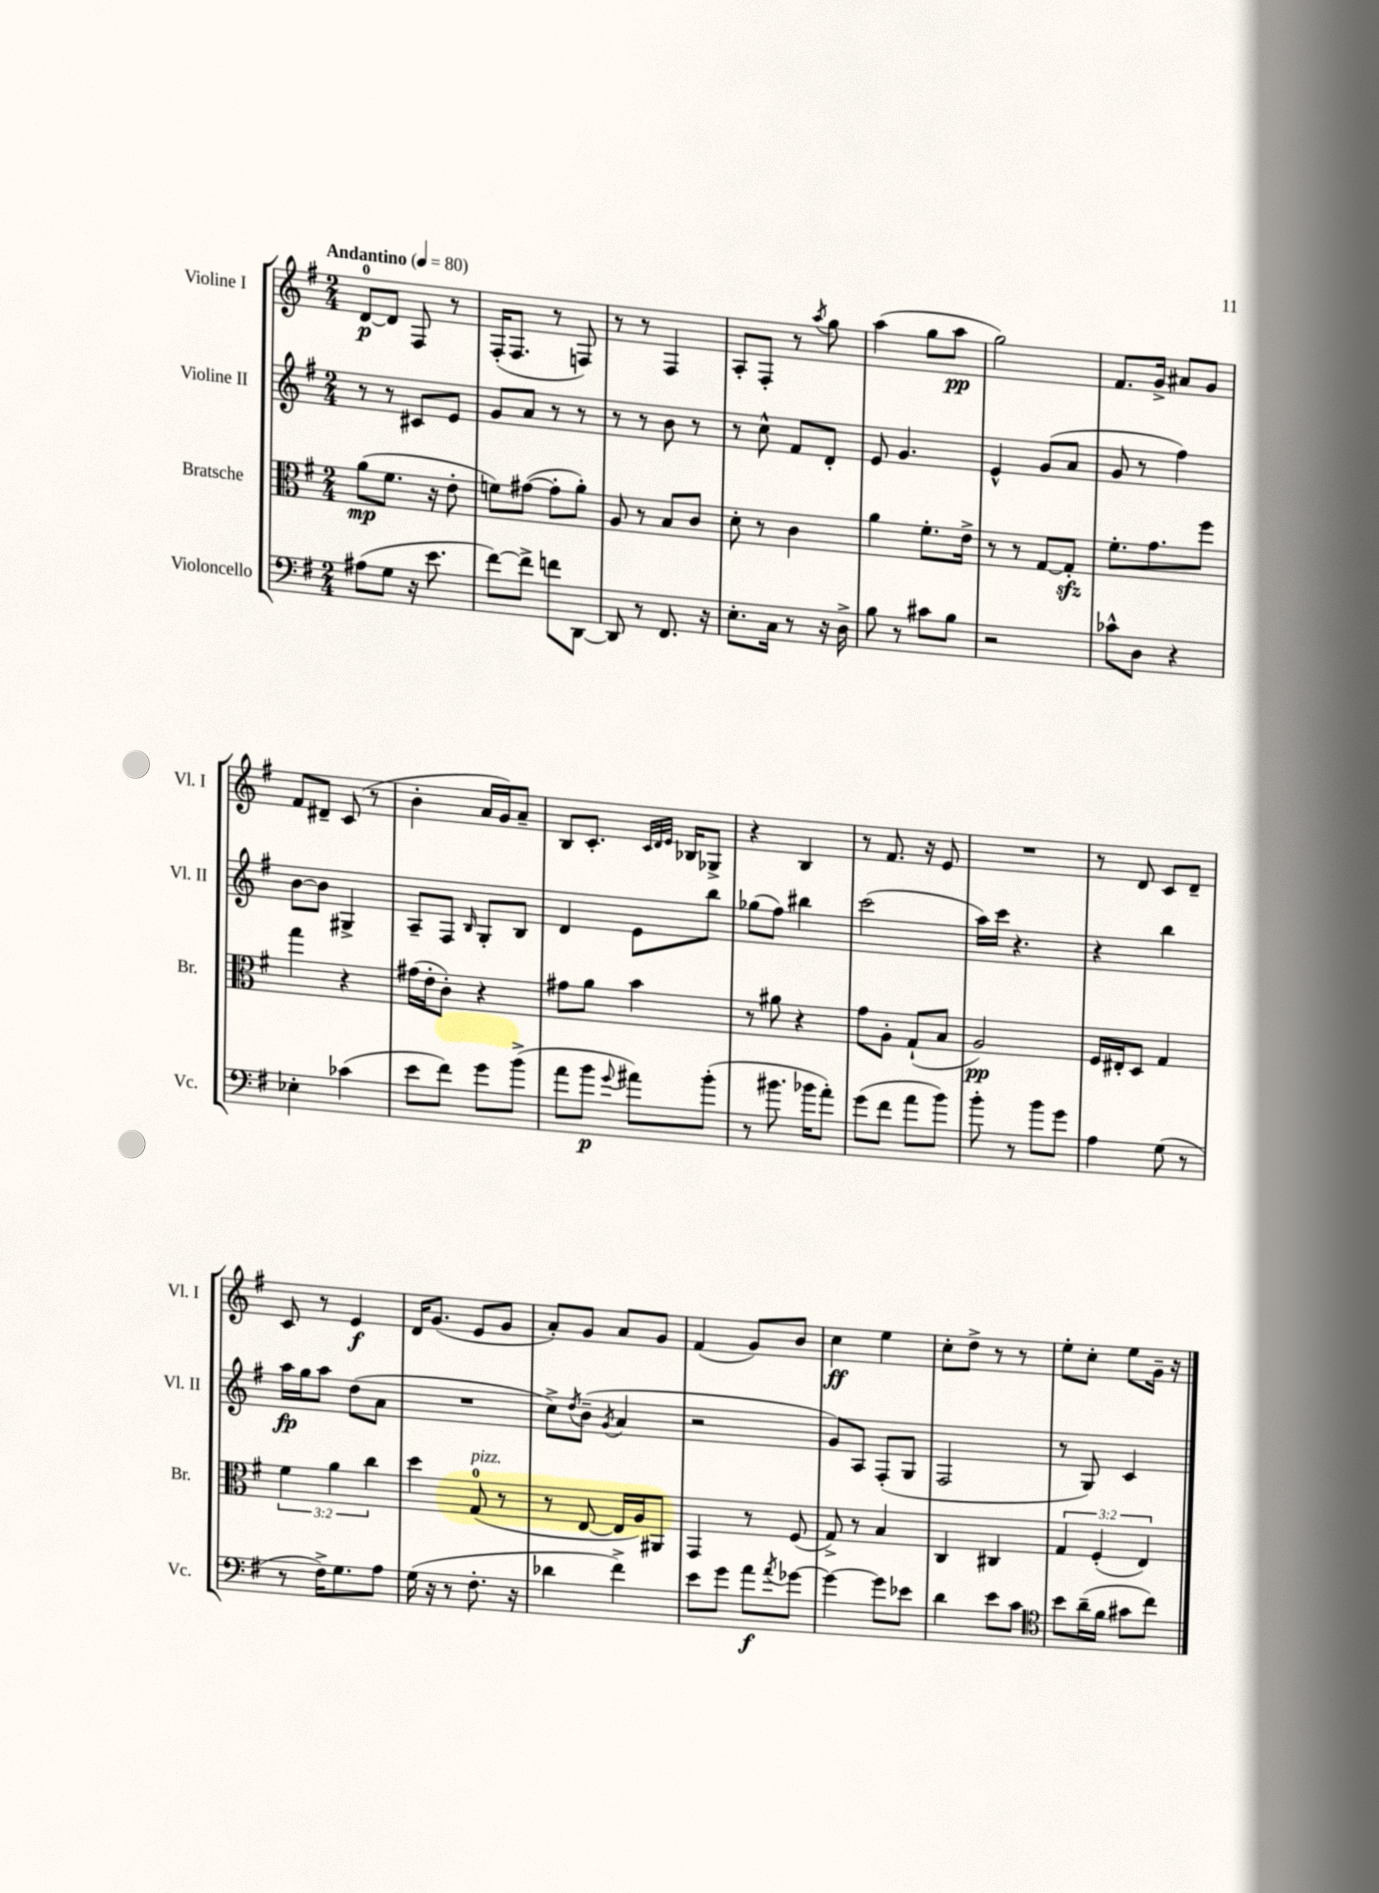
<<
\new StaffGroup <<
\new Staff = "s0" \with { instrumentName = "Violine I" shortInstrumentName = "Vl. I" } {
    \clef treble \key g \major \numericTimeSignature \time 2/4 \tempo "Andantino" 4 = 80
    d'8-0~\p d'8 fis8 r8 |
    fis16-.( fis8. r8 f8) |
    r8 r8 fis4 |
    a8-. fis8-. r8 \acciaccatura { a''8 } g''8 |
    a''4( g''8 a''8\pp |
    g''2) |
    fis'8. g'16-> ais'8 g'8 |
    fis'8 dis'8-- c'8( r8 |
    b'4-. a'16 g'16) a'8-- |
    b8 c'8.-. \grace { c'32 d'32 e'32 } bes16 ges8-> |
    r4 b4 |
    r8 fis'8. r16 e'8 |
    R2 |
    r8 d'8 c'8 d'8-- |
    c'8 r8 e'4\f |
    d'16 g'8.( e'8 g'8 |
    a'8-.) g'8 a'8 g'8 |
    fis'4( g'8) b'8 |
    c''4\ff e''4 |
    c''8-. d''8-> r8 r8 |
    e''8-. c''8-. e''8 g'16-- r16 \bar "|." |
}
\new Staff = "s1" \with { instrumentName = "Violine II" shortInstrumentName = "Vl. II" } {
    \clef treble \key g \major \numericTimeSignature \time 2/4
    r8 r8 cis'8 e'8 |
    g'8 a'8 r8 r8 |
    r8 r8 b'8 r8 |
    r8 c''8-^ fis'8 d'8-. |
    e'8 g'4. |
    e'4-^ g'8( a'8 |
    g'8 r8 fis''4) |
    b'8~ b'8 gis4-> |
    a8-- fis8 \grace { b16 } g8-. b8 |
    d'4 e'8 b''8 |
    ges''8( fis''8) bis''4 |
    c'''2( |
    a''16) c'''16 r4. |
    r4 b''4 |
    a''16\fp g''16 a''8 d''8( a'8 |
    R2 |
    c''8->) \acciaccatura { d''8 } b'8--( \acciaccatura { g'8 } a'4 |
    r2 |
    g'8) a8 fis8-.( g8 |
    fis2 |
    r8 g8) c'4 \bar "|." |
}
\new Staff = "s2" \with { instrumentName = "Bratsche" shortInstrumentName = "Br." } {
    \clef alto \key g \major \numericTimeSignature \time 2/4 \override Staff.TupletNumber.text = #tuplet-number::calc-fraction-text
    a'8\mp( fis'8. r16 e'8-. |
    f'8) gis'8~( gis'8-. a'8-.) |
    a8 r8 b8 c'8 |
    d'8-. r8 c'4 |
    a'4 fis'8.-. e'16-> |
    r8 r8 g8~ g8-.\sfz |
    fis'8.-. g'8. fis''8 |
    g''4 r4 |
    gis'16( e'16-. c'8-.) r4 |
    gis'8 a'8 b'4 |
    r8 ais'8 r4 |
    g'8 a8-. g8-!( b8 |
    a2\pp) |
    fis16 eis16-. d8 g4 |
    \tuplet 3/2 { fis'4 a'4 c''4 } |
    d''4 g8-0^\markup { \italic "pizz." }( r8 |
    r8 e8~ e16 a16) ais,8 |
    g,4 r8 fis8( |
    g8->) r8 b4 |
    c4 cis4 |
    \tuplet 3/2 { g4 fis4-.( e4) } \bar "|." |
}
\new Staff = "s3" \with { instrumentName = "Violoncello" shortInstrumentName = "Vc." } {
    \clef bass \key g \major \numericTimeSignature \time 2/4
    ais8( g8 r16 e'8. |
    fis'8~) fis'8-> f'8 d,8~ |
    d,8 r8 fis,8. r16 |
    e8.-. c16 r8 r16 d16-> |
    b8 r8 cis'8 b8 |
    r2 |
    ces'8-^ d8 r4 |
    ees4-. ces'4( |
    e'8 fis'8) g'8 b'8->( |
    a'8 b'8\p \appoggiatura { g'8 } ais'8) b'8-.( |
    r8 bis'8. bes'16 a'8-.) |
    g'8( fis'8 a'8 b'8) |
    b'8-. r8 b'8 g'8 |
    a4 g8( r8 |
    r8 fis16->) g8. a8 |
    g16( r16 r8 fis8.-. r16 |
    des'4 fis'4->) |
    e'8 g'8 a'8\f \acciaccatura { a'8 } ges'8~ |
    ges'4~ ges'8 ees'8 |
    d'4 e'8 c'8 |
    \clef tenor b'8 a'16--( fis'16 gis'8 c''8) \bar "|." |
}
>>
>>
\layout { \context { \Score \remove "Bar_number_engraver" } }
